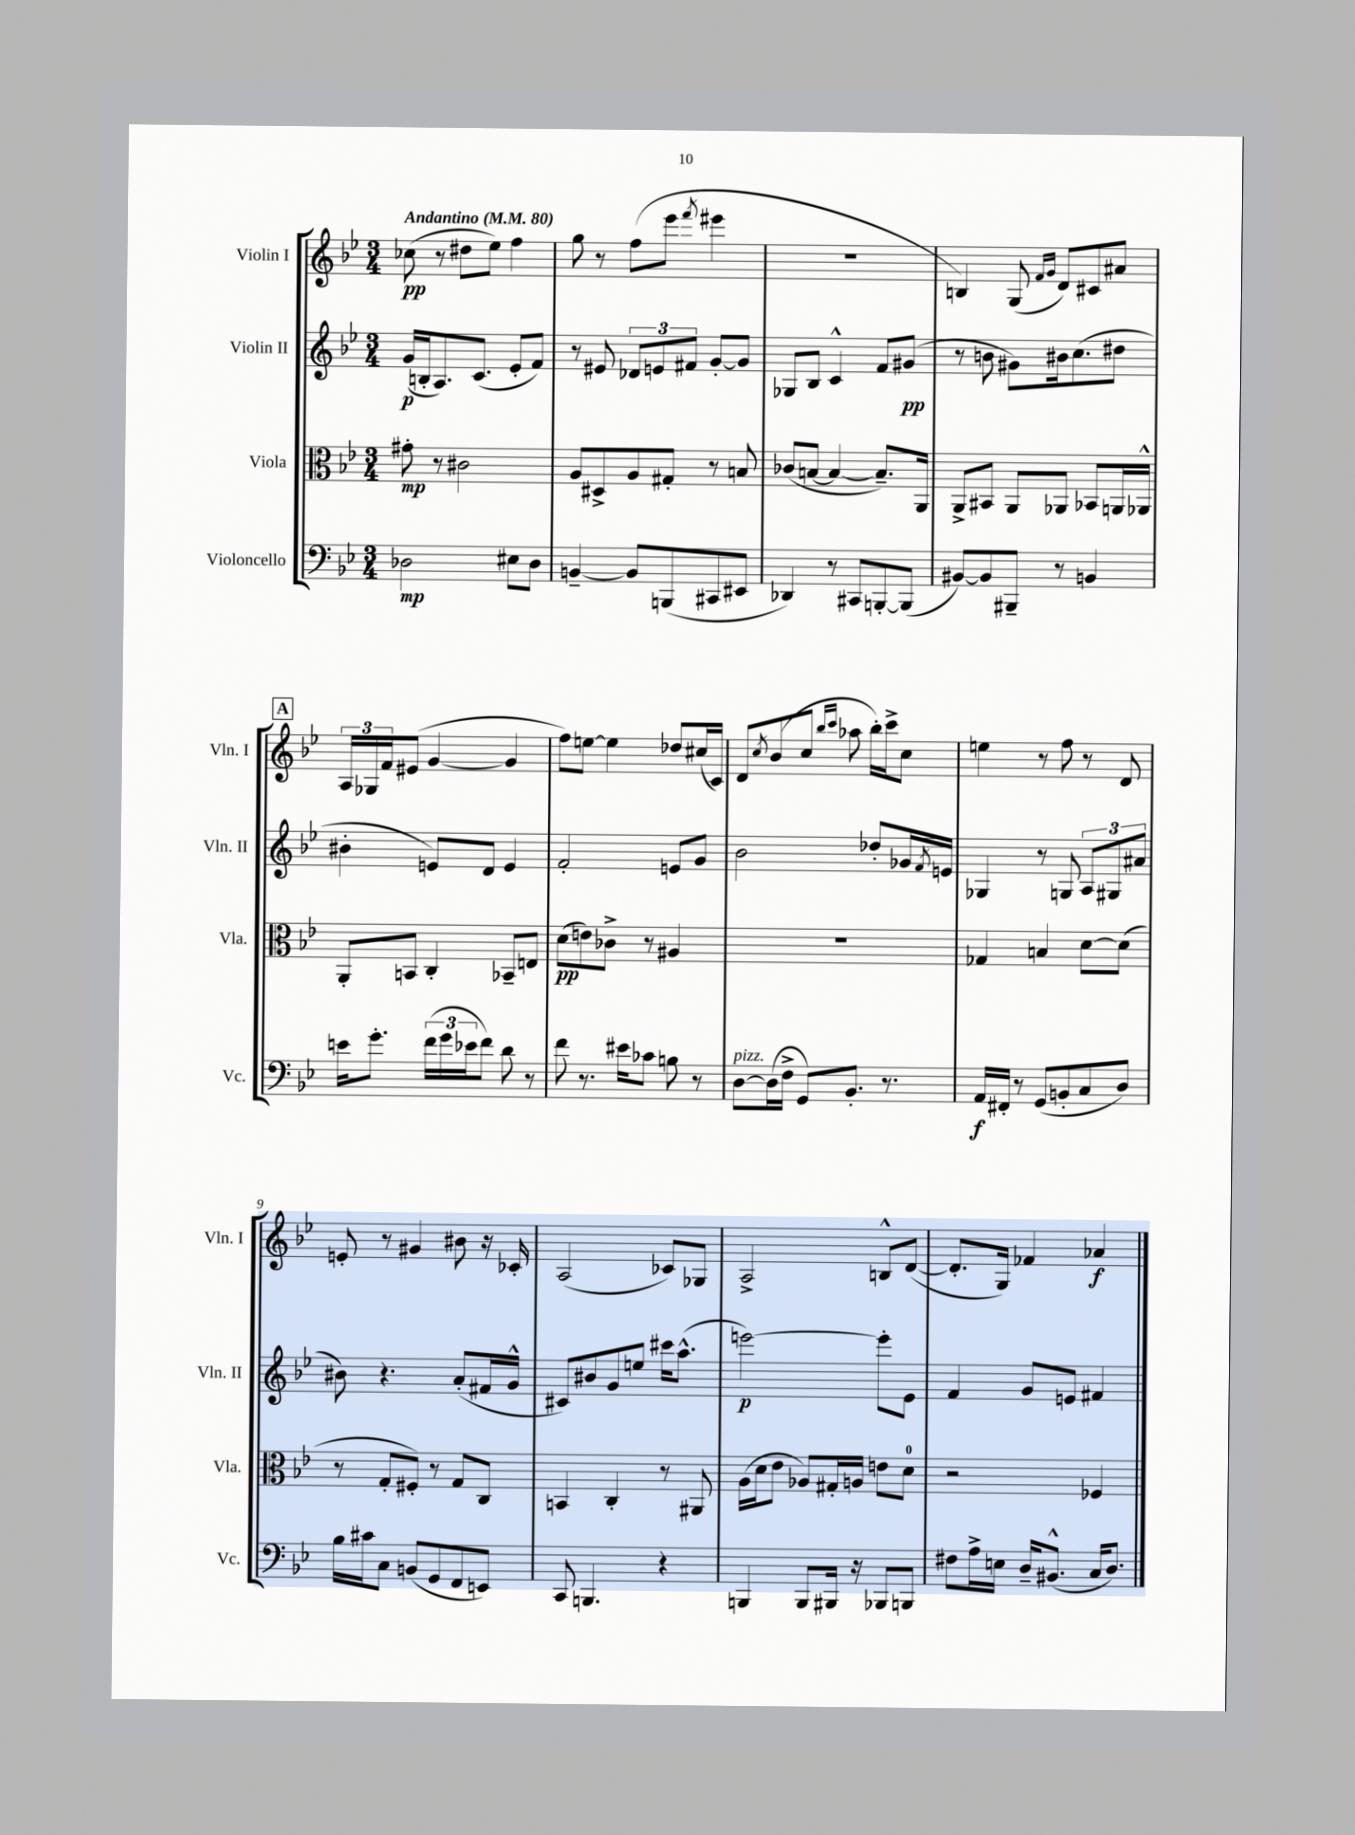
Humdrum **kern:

**kern	**kern	**kern	**kern
*staff4	*staff3	*staff2	*staff1
*clefF4	*clefC3	*clefG2	*clefG2
*k[b-e-]	*k[b-e-]	*k[b-e-]	*k[b-e-]
*M3/4	*M3/4	*M3/4	*M3/4
*MM80	*MM80	*MM80	*MM80
2D-	8g#'	(16g	(8cc-
.	.	16B'	.
.	8r	8.A)	8r
.	2c#	.	8dd#
.	.	(8.c	.
.	.	.	8ee-)
8E#	.	8e-'	4ff
8D-	.	8f)	.
=	=	=	=
[4BB~	8A	8r	8gg
.	8D#^	8e#	8r
8BB]	8A	12d-	(8ff
.	.	12e	.
(8BBB	8G#'	.	8eee-
.	.	12f#	.
.	.	.	8qfff
8CC#	8r	[8g'	4eee#
8EE#	8B	8g]	.
=	=	=	=
4DD-)	(8c-	8G-	2.r
.	[8B	8B-	.
8r	4B_	4c^^	.
8CC#	.	.	.
[8BBB'	8.B~])	8f	.
(8BBB]	.	(8g#	.
.	16AA	.	.
=	=	=	=
[8BB#)	8AA^	8r	4B)
8BB#]	8BB#	8b	.
8BBB#~	8AA	8g#)	(8G
.	.	.	16qqf
.	.	.	16qqg
8r	8AA-	16b#	8d)
.	.	(8.cc	.
4BB	8BB-	.	8c#
.	16AA	8dd#	8a#
.	16AA-^^	.	.
=	=	=	=
16e	8AA'	4b#'	24A
.	.	.	24G-
8.g'	.	.	.
.	.	.	24f
.	8BB	.	(8e#
(24f	4C'	8e)	[4g
24g	.	.	.
24e-	.	.	.
8f)	.	8d	.
8d	8BB-~	4e	4g]
8r	8E	.	.
=	=	=	=
8f	(8d	2f'	8ff)
8.r	8e)	.	[8ee
.	8c-^	.	4ee]
16e#	.	.	.
8c-	8r	.	.
8B	4A#	8e	8dd-
8r	.	8g	(16cc#
.	.	.	16c)
=	=	=	=
[8D	2.r	2b-	8d
.	.	.	8qcc
(16D]	.	.	(8b-
16F^	.	.	.
8GG)	.	.	8cc
.	.	.	16qqbb-
.	.	.	16qqccc
8.BB-'	.	.	8aa-
.	.	8dd-'	16bb-')
8.r	.	.	16ccc^
.	.	16g-	8cc
.	.	8qf	.
.	.	16e	.
=	=	=	=
16AA	4G-	4G-	4ee
16FF#'	.	.	.
8r	.	.	.
(8GG	4B	8r	8r
8BB'	.	8G	8ff
8C	[8d	12A	8r
.	.	12G#	.
8D)	(8d]	.	8d
.	.	(12a#	.
=	=	=	=
16B-	8r	8b#)	8e'
16c#	.	.	.
8C	8G'	4.r	8r
(8BB	8F#')	.	4g#
8GG	8r	.	.
8FF	8G	(8a'	8b#
8EE)	8C	16f#	16r
.	.	16g^^	16c-'
=	=	=	=
8CC	4BB	8c#)	(2A
4.BBB	.	8b#	.
.	4C'	8g	.
.	.	8ee	.
4r	8r	16ccc#	8c-)
.	.	(8.aa^^	.
.	8AA#	.	8G-
=	=	=	=
4BBB	(16A	[2eee)	2A^
.	16d	.	.
.	8e-	.	.
8BBB	8A-)	.	.
16BBB#	16G#'	.	.
16r	16A	.	.
8BBB-	8e	8eee']	8B^^
8BBB	8d	8e-	([8d
=	=	=	=
8F#	2r	4f	8.d']
16A^	.	.	.
16E	.	.	16G)
16D~	.	8g	4f-
(8.BB#^^	.	.	.
.	.	8e	.
16C	4F-	4f#	4a-
8.D)	.	.	.
==	==	==	==
*-	*-	*-	*-
